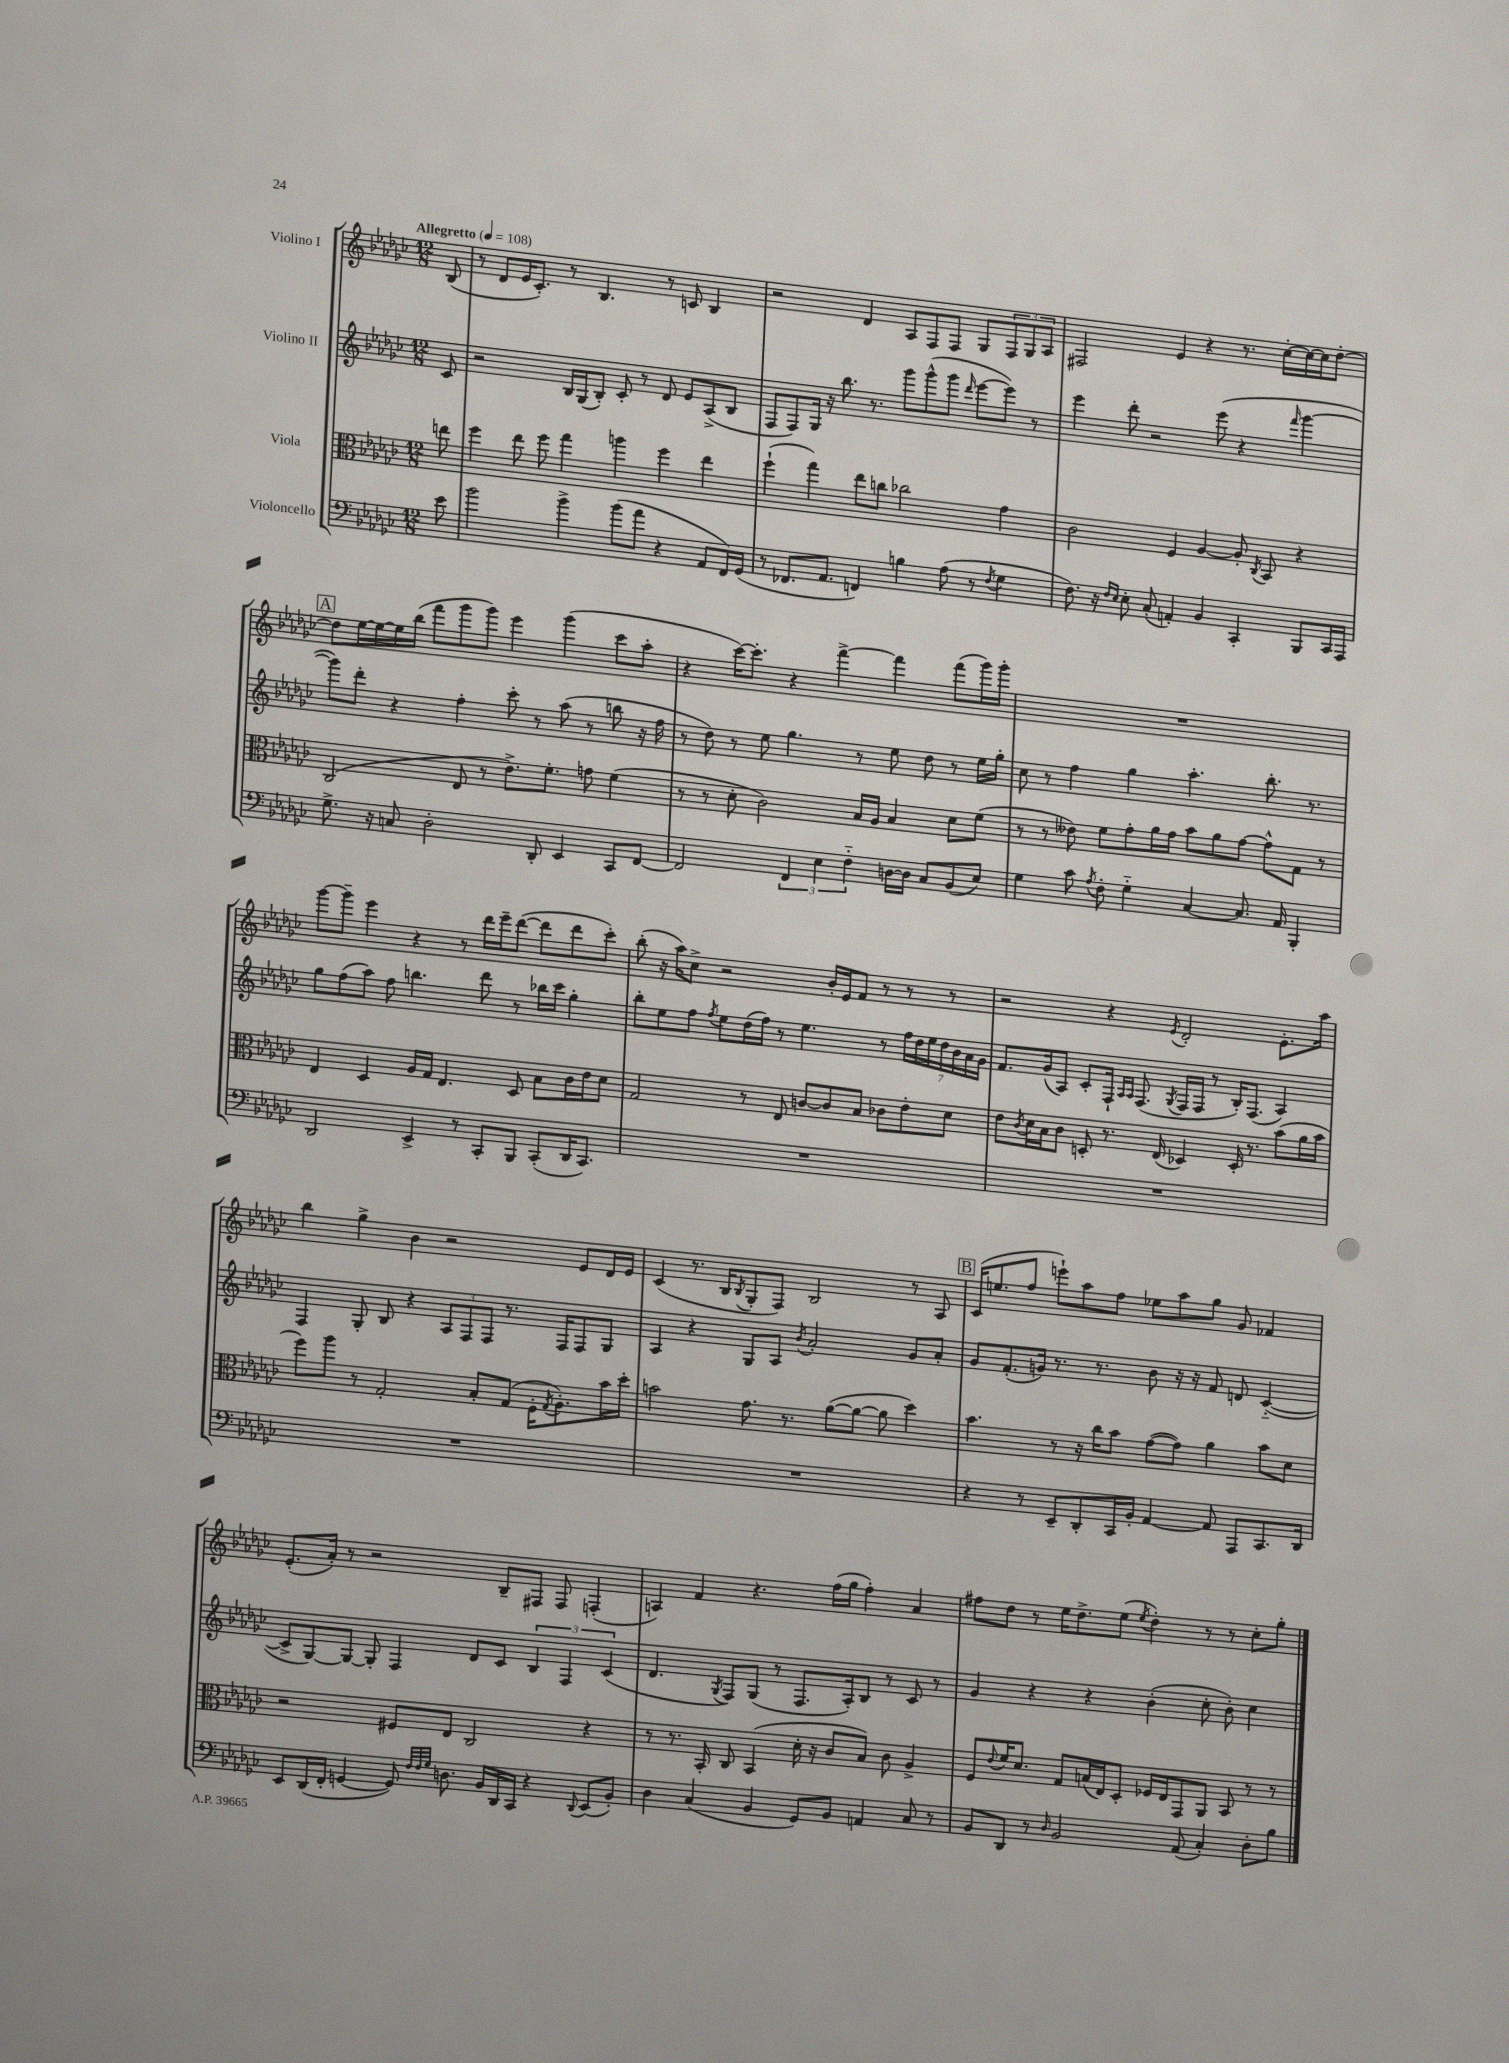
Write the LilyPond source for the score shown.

<<
\new StaffGroup <<
\new Staff = "s0" \with { instrumentName = "Violino I" } {
    \clef treble \key ges \major \numericTimeSignature \time 12/8 \partial 8 \tempo "Allegretto" 4 = 108
    bes8( |
    r8 des'8 ees'16 ces'8.-.) r8 bes4. r8 c'8 bes4 |
    r2 des'4 aes8 f8 f8 ges8 \tuplet 3/2 { f8 ges8 aes8 } |
    fis2 ees'4 r4 r8. ces''16~-. ces''16~ ces''16 des''8~-. |
    \mark \markup { \box "A" } des''8 ees''16~ ees''16~ ees''16 bes''16( f'''8 ges'''8 ges'''8) ees'''4 ges'''4( ces'''8 aes''8-. |
    r4 ces'''16~) ces'''8.-. r4 f'''4~-> f'''4 f'''8( ges'''16) ges'''16-. |
    R1. |
    ges'''8~ ges'''8-- ees'''4 r4 r8 des'''16 ees'''16-- des'''8~( des'''8 des'''8 ces'''8-.) |
    bes''8-.( r16 aes''16) ces''8-> r2 bes'16-. ees'16 f'8 r8 r8 r8 |
    r2 r4 \acciaccatura { ees'8 } des'2-. ees'8.-. aes''16 |
    bes''4 ges''4-> bes'4 r2 ees'8 des'16 ees'16 |
    ces'4( r8. bes16 \acciaccatura { bes8 } ges8-. f8) bes2 r8 aes8 |
    \mark \markup { \box "B" } ces'16( e''8. f''8 e'''8-!) aes''8 f''8 ees''8 aes''8 ges''8 ges'8 fes'4 |
    ees'8.-.( aes'16-.) r8 r2 bes8-- fis8 fis8 f4-.( |
    a4) f'4 r4. f''16( ges''16 f''4-.) aes'4 |
    fis''8 des''8 r8 ees''16 des''8.-> ees''8( \acciaccatura { ees''8 } des''4-.) r8 r8 ces''8-. ges''8-. \bar "|." |
}
\new Staff = "s1" \with { instrumentName = "Violino II" } {
    \clef treble \key ges \major \numericTimeSignature \time 12/8 \partial 8
    ces'8 |
    r2 bes16 ges16( bes8-.) ces'8-. r8 des'8 ees'8 aes8->( bes8 |
    f8 f8) ges16 r16 bes''8. r8. ges'''8 ges'''8-^( ges'''8 \grace { des'''16 } ees'''8~ ees'''8) r8 |
    ees'''4 des'''8-. r2 ees'''8( r4 \grace { f'''16 } ges'''4~ |
    \mark \markup { \box "A" } ges'''8) des'''8-. r4 f''4-. ces'''8-. r8 aes''8( r8 b''8 r16 f''16 |
    r8 des''8) r8 ees''8 ges''4. r8 ees''8 des''8 r8 ees''16 ges''16-. |
    ces''8 r8 f''4 ges''4 aes''4.-. bes''8.-. r8. |
    ges''8 f''8( aes''8) f''8 b''4. des'''8 r8 bes''16 ces'''16 ges''4-. |
    bes''8-. ees''8 f''8 \acciaccatura { f''8 } ees''8 des''16( f''16) r8 ees''4. r8 \tuplet 7/4 { f''16 des''16 ees''16 des''16 bes'16 aes'16 ges'16 } |
    f'8. ges'16( aes8) ces'8-. f16-! \grace { aes16 aes16 } f8.( \acciaccatura { ges8 } f16 f16 r8 bes16-.) f8.( aes4) |
    f4 ges8-. bes8 r4 \tuplet 3/2 { aes8 f8 f8 } r8. f16 f8 ges8 |
    aes4 r4 ges8 aes8 \acciaccatura { bes'8 } aes'2-. ges'8 aes'8-. |
    \mark \markup { \box "B" } ges'8 f'8.-.( g'16) r8. r8. bes'8 r16 r16 f'8 d'8 ces'4~-_( |
    ces'8-> ges8~) ges8~ ges8-. f4 des'8 ces'8 \tuplet 3/2 { bes4 f4 ces'4( } |
    des'4. \acciaccatura { ges8 } f8) ges8( r8 f8. aes16-.) bes8 r8 ces'8 r8 |
    ges'4 r4 r4 bes'4-.( ces''8-. bes'8-.) ces''4 \bar "|." |
}
\new Staff = "s2" \with { instrumentName = "Viola" } {
    \clef alto \key ges \major \numericTimeSignature \time 12/8 \partial 8
    e''8 |
    f''4 ees''8 f''8 ges''4 a''4 f''4 ees''4 |
    f''4-!( ges''4) ees''8 c''8 ces''2 ges'4 |
    ces'2 f4 aes4~ aes8-. \acciaccatura { ces8 } bes,8 r4 |
    \mark \markup { \box "A" } ces2( ees8 r8 ees'8.->) f'8.-. g'8 f'4( |
    r8 r8 des'8-. ces'2) bes16 aes16 bes4 des'8 f'8( |
    r8 r8 eeses'8) f'8 ges'8-. aes'16 ges'16 bes'8 aes'8 ges'8~ ges'8-^ ges8 r8 |
    ees4 des4 aes16 ges16 ees4. des8 bes8 ces'16 ees'16 des'8 |
    ges2 r8 ees8 c'8~ c'8 bes8 ces'8 ees'8-. des'8 |
    ees'8 \acciaccatura { ces'8 } des'16 bes16 ces'8 d8-. r8. ees16( des4) des16-. r8. bes'8( aes'16 bes'16 |
    f''8) aes''8 r8 ges2-. bes8-. ges8( f16-. \acciaccatura { ges8 } aes8.-.) bes'16 des''16-. |
    b'2 ges'8. r8. aes'8~( aes'8~ aes'8 des''4) |
    \mark \markup { \box "B" } bes'4. r8 r16 ces''16 bes'8 ges'8~( ges'8) aes'4 bes'8 des'8 |
    r2 fis8 ees8 ces2 r4 |
    r8 r8. bes,16-. ces8 bes,4( des'16-. r16 ces'8 bes8) ces'8 aes4-> |
    f8 \appoggiatura { ees'8 } f'16 des'8. ges8 b16( ees16) des8-. fes16 ees16 ges,8 aes,8 bes,8 r8 r8 \bar "|." |
}
\new Staff = "s3" \with { instrumentName = "Violoncello" } {
    \clef bass \key ges \major \numericTimeSignature \time 12/8 \partial 8
    ees'8 |
    bes'2 bes'4-> bes'8( aes'8 r4 aes,8 f,16) ges,16( |
    r8 fes,8. aes,8. f,4) b4 aes8( r8 \acciaccatura { f8 } ges4 |
    f8.) r16 \grace { f16 ees16 } ees8-. ces8-.( a,4-.) bes,4 ces,4-. bes,,8 ces,16 aes,,16 |
    \mark \markup { \box "A" } ges8.-> r16 c8 des2-. des,8-. ees,4 ces,8 f,8~ |
    f,2 \tuplet 3/2 { f,4 ees4 f4-_ } d16~ d16 ces8 bes,8( ees8) |
    ges4 ces'8 \acciaccatura { aes8 } f8-. ges4-_ ces4~ ces8. aes,16 bes,,4-. |
    des,2 ees,4-> r8 ces,8-. bes,,8 ces,8-.( des,16 ces,8.) |
    R1. |
    R1. |
    R1. |
    R1. |
    \mark \markup { \box "B" } r4 r8 ees,8-- des,8-. ces,16 bes,16-. aes,4~ aes,8 aes,,8 ces,8. des,16 |
    ees,8 des,16( f,16-. g,4~ g,8) \grace { f32 f32 ges32 } d8. bes,16 des,16 ces,16 r4 \appoggiatura { des,8 } ees,8( bes,8-.) |
    des4 ces4( bes,4 ges,8) bes,8 a,4 ces8 r8 |
    bes,8 des,8 r8 \grace { des16 } bes,2 aes,8( ces4-.) des8-. bes8 \bar "|." |
}
>>
>>
\layout { \context { \Score \remove "Bar_number_engraver" } }
